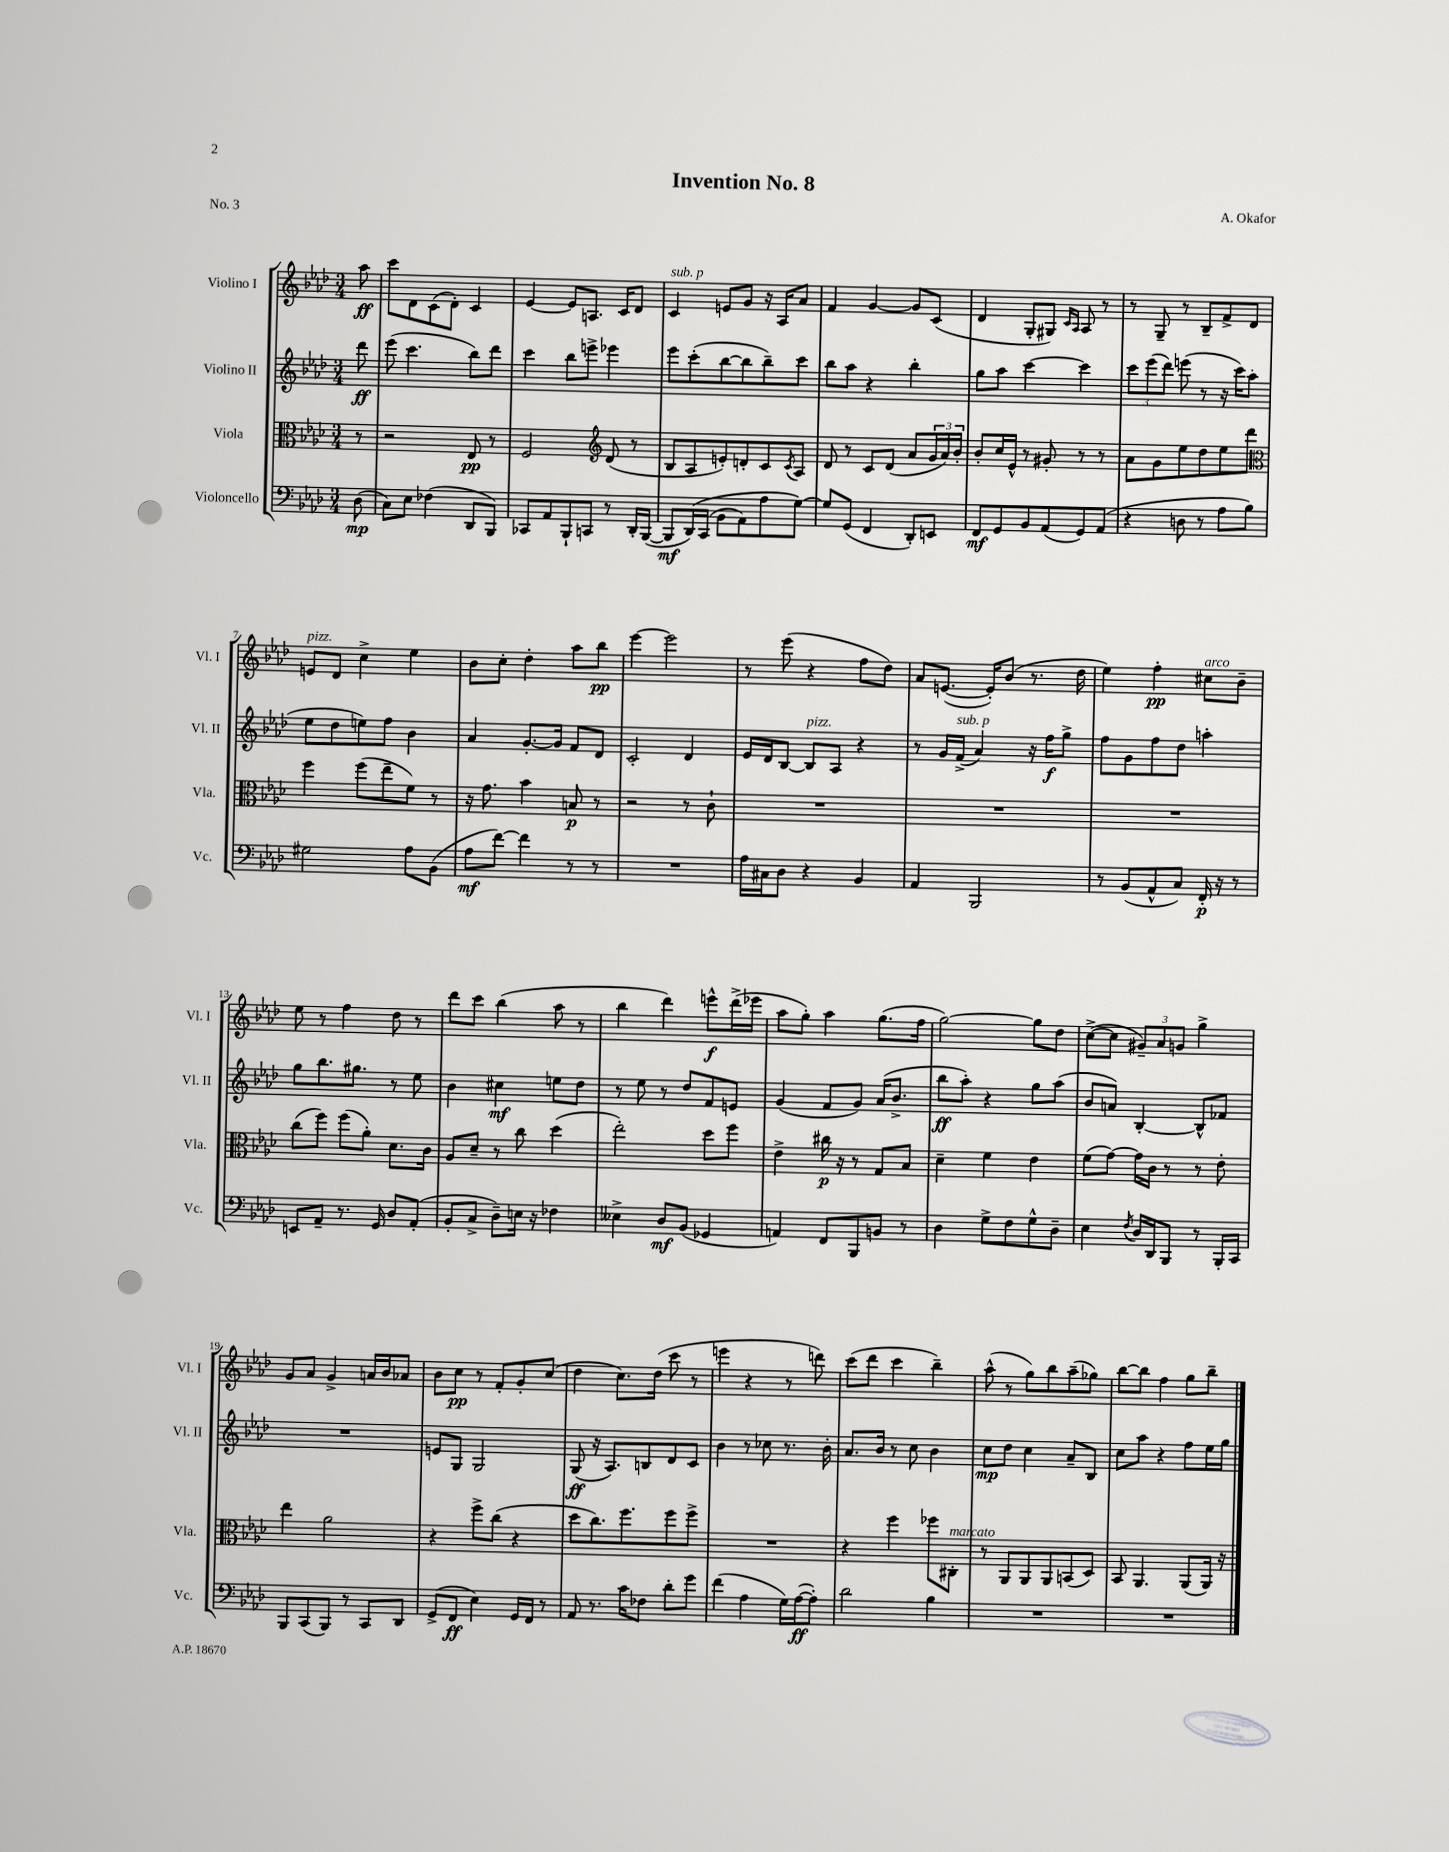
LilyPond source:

\header { title = "Invention No. 8" composer = "A. Okafor" piece = "No. 3" }
<<
\new StaffGroup <<
\new Staff = "s0" \with { instrumentName = "Violino I" shortInstrumentName = "Vl. I" } {
    \clef treble \key aes \major \numericTimeSignature \time 3/4 \partial 8
    aes''8\ff |
    c'''8 des'8 c'8( des'8-.) c'4 |
    ees'4~ ees'8 a8. c'16 des'8 |
    c'4^\markup { \italic "sub. p" } e'8 g'8 r16 aes16 aes'8 |
    f'4 g'4~ g'8 c'8( |
    des'4 g8-. gis8) \grace { c'16 aes16 } aes8 r8 |
    r8 g8-- r8 bes8-- f'8-> des'8 |
    e'8^\markup { \italic "pizz." } des'8 c''4-> ees''4 |
    bes'8 c''8-. des''4-. aes''8 bes''8\pp |
    ees'''4~ ees'''2 |
    r8 ees'''8( r4 f''8 des''8) |
    aes'8 e'8.~( e'16-.) bes'8( r8. des''16 |
    ees''4) f''4-.\pp cis''8^\markup { \italic "arco" } bes'8-- |
    ees''8 r8 f''4 des''8 r8 |
    des'''8 c'''8 bes''4( aes''8 r8 |
    bes''4 des'''4) e'''8-^\f des'''16->( ees'''16 |
    aes''8 g''8-.) aes''4 g''8.( f''16 |
    g''2~) g''8 des''8 |
    c''8~->( c''8 \tuplet 3/2 { gis'8--) aes'8 g'8 } g''4-> |
    g'8 aes'8 g'4-> a'16 bes'16 aes'8 |
    bes'8 c''8\pp r8 f'8-. g'8-. c''8( |
    des''4 c''8.) des''16( c'''8 r8 |
    e'''4 r4 r8 d'''8) |
    c'''8( des'''8 c'''4 bes''4--) |
    aes''8-^( r8 g''8) bes''8 aes''8--( ges''8) |
    bes''8~ bes''8 f''4 g''8 bes''8-- \bar "|." |
}
\new Staff = "s1" \with { instrumentName = "Violino II" shortInstrumentName = "Vl. II" } {
    \clef treble \key aes \major \numericTimeSignature \time 3/4 \partial 8
    des'''8\ff |
    ees'''8( c'''4. bes''8) des'''8 |
    c'''4 bes''8 e'''8-> ees'''4 |
    ees'''8 c'''8-.( bes''8~ bes''8 bes''8--) c'''8 |
    bes''8 aes''8 r4 bes''4-. |
    g''8 aes''8 c'''4~ c'''4 |
    \tuplet 3/2 { c'''8 ees'''8( des'''8) } e'''8( r8 r16 c'''16) aes''8( |
    ees''8 des''8 e''8) f''8 bes'4 |
    aes'4 g'8.~-. g'16 f'8 des'8 |
    c'2-. des'4 |
    ees'16 des'16 bes8~ bes8^\markup { \italic "pizz." } aes8 r4 |
    r8 g'16 f'16->^\markup { \italic "sub. p" }( aes'4) r16 f''16\f g''8-> |
    f''8 g'8 f''8 des''8 a''4-. |
    g''8 bes''8. gis''8. r8 ees''8 |
    bes'4 cis''4\mf e''8 des''8 |
    r8 ees''8 r8 des''8 f'8 e'8 |
    g'4( f'8 g'8) aes'16( bes'8.-> |
    bes''8\ff aes''8-.) r4 g''8 aes''8( |
    bes'8 a'8) bes4~-. bes8-^ fes'8 |
    R2. |
    e'8 g8 g2 |
    g8\ff( r16 aes8.) b8 des'8 c'8 |
    bes'4 r8 ces''8 r8. bes'16-. |
    aes'8. bes'16 r8 c''8 bes'4 |
    c''8\mp des''8 c''4 aes'8-- bes8 |
    c''8 aes''8 r4 f''8 ees''16 g''16 \bar "|." |
}
\new Staff = "s2" \with { instrumentName = "Viola" shortInstrumentName = "Vla." } {
    \clef alto \key aes \major \numericTimeSignature \time 3/4 \partial 8
    r8 |
    r2 ees8\pp r8 |
    f2 \clef treble des'8( r8 |
    bes8 aes8 e'8-.) d'8-. c'8 \acciaccatura { c'8 } aes8 |
    des'8 r8 c'8 des'8( aes'8 \tuplet 3/2 { g'16 aes'16) bes'16-. } |
    bes'8-. c''16 ees'16-^ r8 gis'8-. r8 r8 |
    aes'8 g'8 ees''8 des''8 ees''8 des'''8 |
    \clef alto f''4 f''8( ees''8-- f'8) r8 |
    r16 g'8. bes'4 b8\p r8 |
    r2 r8 c'8-! |
    R2. |
    R2. |
    R2. |
    c''8( f''8) f''8( aes'8-.) des'8. c'16 |
    aes8 des'8-- r8 c''8 des''4( |
    ees''2-.) des''8 f''8 |
    ees'4-> cis''16\p r16 r8 g8 bes8 |
    des'4-- f'4 ees'4 |
    f'8( g'8~) g'16 c'16 r8 r8 ees'8-. |
    ees''4 aes'2 |
    r4 f''8-> c''8( r4 |
    des''8 c''8.) f''8. f''8 f''8-> |
    R2. |
    r4 f''4 fes''8 cis8-.^\markup { \italic "marcato" } |
    r8 aes,8 aes,8 aes,8 b,8( des8) |
    bes,8 aes,4. aes,8( aes,16) r16 \bar "|." |
}
\new Staff = "s3" \with { instrumentName = "Violoncello" shortInstrumentName = "Vc." } {
    \clef bass \key aes \major \numericTimeSignature \time 3/4 \partial 8
    des8\mp( |
    c8) ees8 fes4( des,8 bes,,8) |
    ces,8 aes,8 bes,,8-! c,8 r8 des,16-. bes,,16~( |
    bes,,8\mf des,16)\( c,16( bes,8 aes,8) aes8 g8~\) |
    g8 g,8( f,4 des,8-.) e,8 |
    f,8\mf g,8 bes,8 aes,8( g,8) aes,8( |
    r4 d8 r8 aes8 bes8) |
    gis2 aes8 bes,8( |
    aes8\mf f'8~) f'4 r8 r8 |
    R2. |
    aes16 cis16 des8 r4 bes,4 |
    aes,4 bes,,2 |
    r8 bes,8( aes,8-^ c8) f,16-.\p r16 r8 |
    e,8 aes,8-- r8. g,16 des8 aes,8-.( |
    bes,8-. c8-> des8--) e16 r16 fes4 |
    eeses4-> des8\mf bes,8( ges,4 |
    a,4) f,8 bes,,8 b,8 r8 |
    des4 g8-> f8 g8-^ des8-- |
    ees4 \acciaccatura { f8 } des16 des,16 bes,,8 r8 bes,,16-. c,16 |
    bes,,8 c,8( bes,,8) r8 c,8 des,8 |
    g,8->( f,8\ff ees4) g,16 f,16 r8 |
    aes,8 r8. c'16 fes8 des'8-. g'8 |
    f'4( aes4 g16) aes16~\ff( aes8-.) |
    des'2 bes4 |
    R2. |
    R2. \bar "|." |
}
>>
>>
